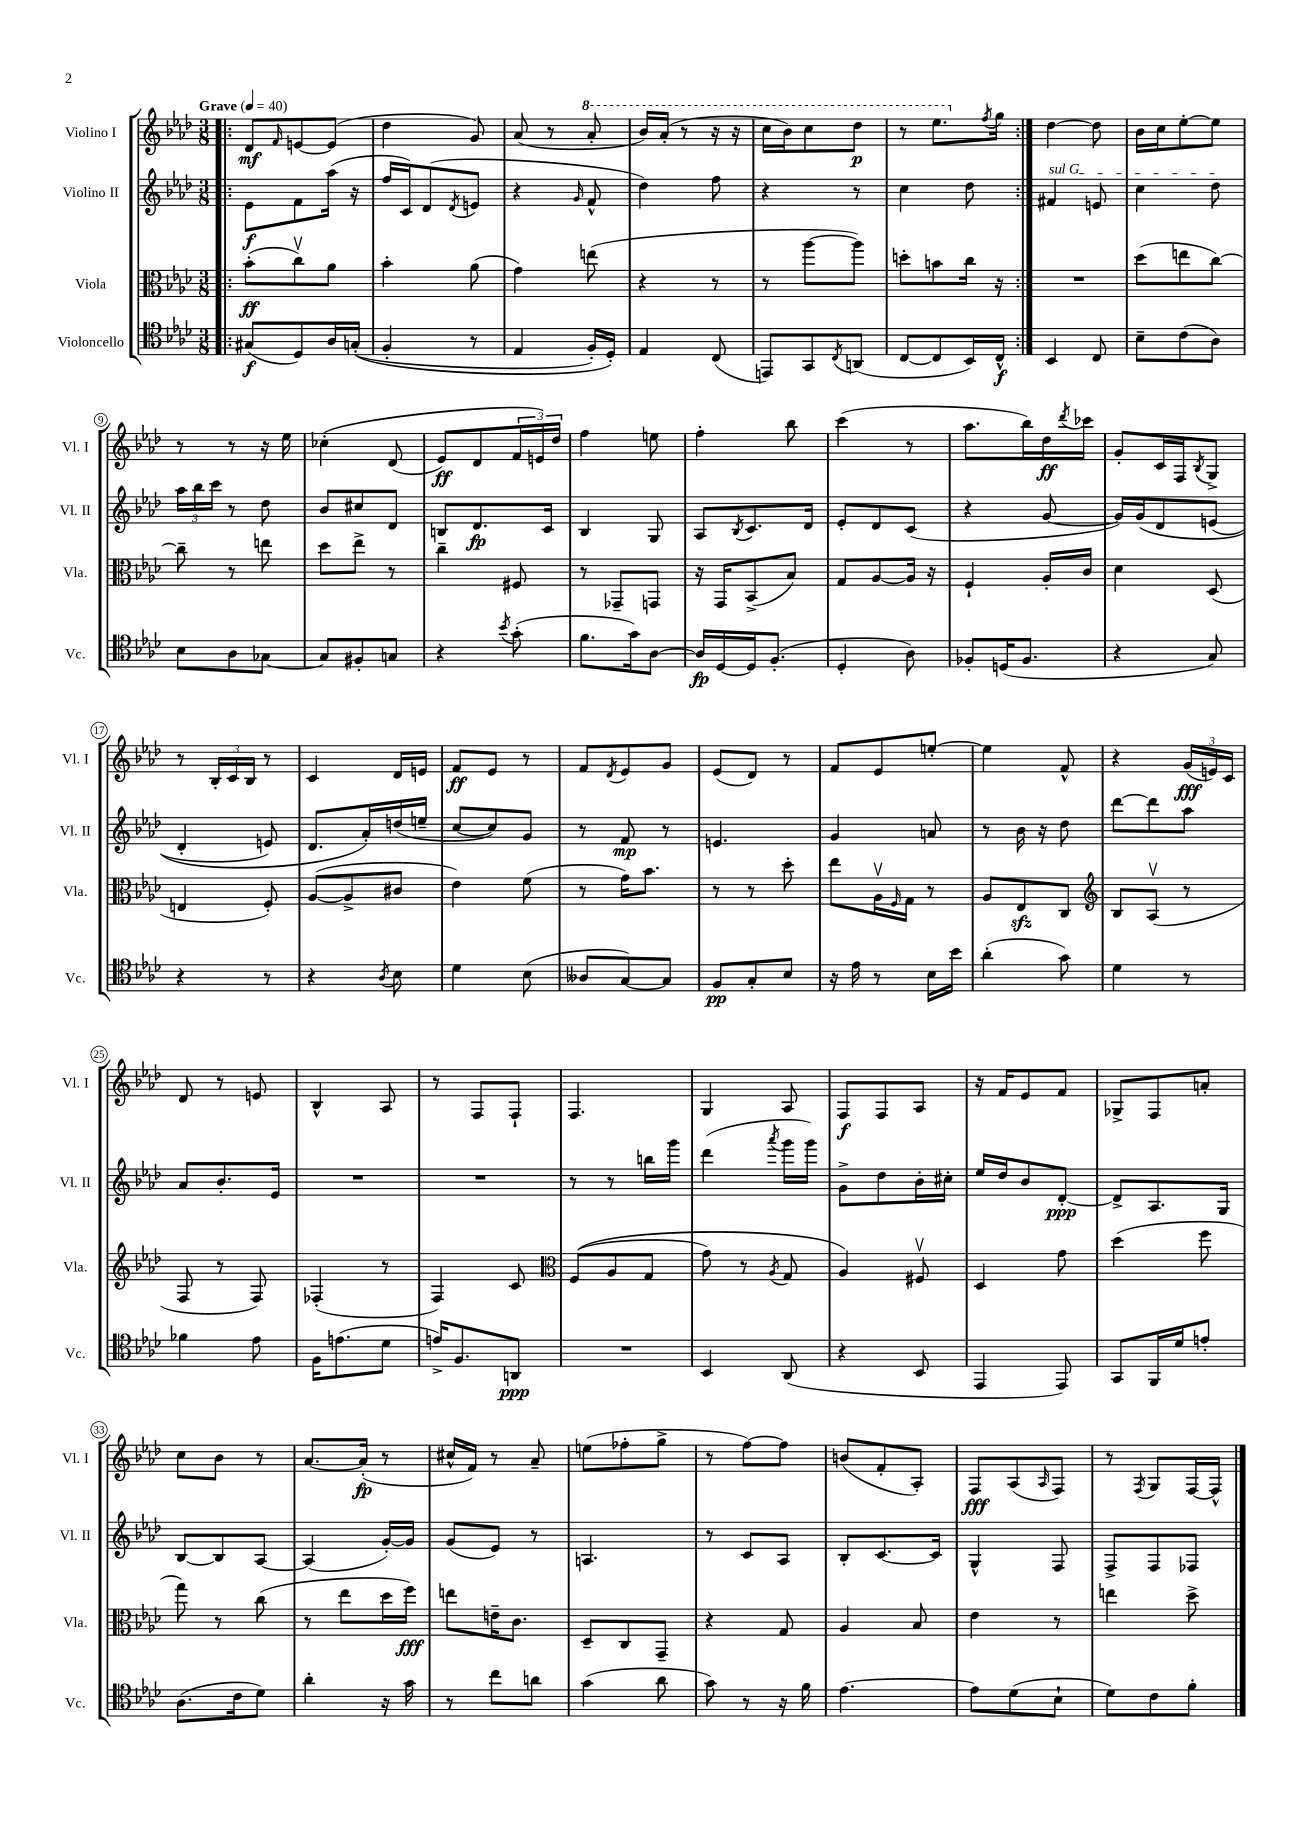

**kern	**dynam	**kern	**dynam	**kern	**dynam	**kern	**dynam
*part4	*part4	*part3	*part3	*part2	*part2	*part1	*part1
*staff4	*staff4	*staff3	*staff3	*staff2	*staff2	*staff1	*staff1
*I"Violoncello	*	*I"Viola	*	*I"Violino II	*	*I"Violino I	*
*I'Vc.	*	*I'Vla.	*	*I'Vl. II	*	*I'Vl. I	*
*clefC4	*	*clefC3	*	*clefG2	*	*clefG2	*
*k[b-e-a-d-]	*	*k[b-e-a-d-]	*	*k[b-e-a-d-]	*	*k[b-e-a-d-]	*
*M3/8	*	*M3/8	*	*M3/8	*	*M3/8	*
*MM40	*	*MM40	*	*MM40	*	*MM40	*
=1!|:	=1!|:	=1!|:	=1!|:	=1!|:	=1!|:	=1!|:	=1!|:
!	!	!	!	!	!	!LO:TX:a:B:t=Grave	!
(8G#X/L	f	(8b-'\L	ff	8e-\L	f	8d-/L	mf
.	.	.	.	.	.	16qqf/	.
8D-/)	.	8ccv\)	.	8f\	.	[8en/	.
16A-/L	.	8a-\J	.	(16aa-\Jk	.	(8e/J]	.
((16Gn'/JJ	.	.	.	16r	.	.	.
=2	=2	=2	=2	=2	=2	=2	=2
4F'/	.	4b-'\	.	16ff/LL	.	4dd-\	.
.	.	.	.	16c/J)	.	.	.
.	.	.	.	(8d-/	.	.	.
.	.	.	.	8qd-/	.	.	.
8r	.	(8a-\	.	8en/J	.	8g/)	.
=3	=3	=3	=3	=3	=3	=3	=3
4E-/	.	4g\)	.	4r	.	(8a-/	.
.	.	.	.	.	.	8r	.
.	.	.	.	16qqg/	.	.	.
*	*	*	*	*	*	*8va	*
16F'/LL)	.	(8een\	.	8f^^/	.	8aa-'/	.
16D-'/JJ)	.	.	.	.	.	.	.
=4	=4	=4	=4	=4	=4	=4	=4
4E-/	.	4r	.	4dd-\)	.	16bb-/LL)	.
.	.	.	.	.	.	(16aa-'/JJ	.
.	.	.	.	.	.	8r	.
(8C/	.	8r	.	8ff\	.	16r	.
.	.	.	.	.	.	16r	.
=5	=5	=5	=5	=5	=5	=5	=5
8EEn/L)	.	8r	.	4r	.	16ccc\LL	.
.	.	.	.	.	.	16bb-\J)	.
8GG/	.	[8aa-\L	.	.	.	8ccc\	.
8qC/	.	.	.	.	.	.	.
(8AAn/J	.	8aa-\J])	.	8r	.	8ddd-\J	p
=6	=6	=6	=6	=6	=6	=6	=6
[8C/L	.	8ddn'\L	.	4cc\	.	8r	.
8C/]	.	8bn\	.	.	.	8.eee-\L	.
16BB-/L)	.	16cc\Jk	.	8dd-\	.	.	.
*	*	*	*	*	*	*X8va	*
.	.	.	.	.	.	8qff/	.
16C^^/JJ	f	16r	.	.	.	16gg\Jk	.
=7:|!	=7:|!	=7:|!	=7:|!	=7:|!	=7:|!	=7:|!	=7:|!
!	!	!	!	!LO:TX:a:i:t=sul G	!	!	!
4BB-/	.	4.r	.	4f#X/	.	[4dd-\	.
8C/	.	.	.	8en/	.	8dd-\]	.
=8	=8	=8	=8	=8	=8	=8	=8
8B-~\L	.	(8dd-\L	.	4cc\	.	16b-\LL	.
.	.	.	.	.	.	16cc\J	.
(8c\	.	8een\	.	.	.	[8ee-'\	.
8A-\J)	.	[8cc\J)	.	8dd-\	.	8ee-\J]	.
!!LO:LB:g=z
=9	=9	=9	=9	=9	=9	=9	=9
8B-\L	.	8cc~\]	.	24aa-\LL	.	8r	.
.	.	.	.	24bb-\	.	.	.
.	.	.	.	24ccc\JJ	.	.	.
8A-\	.	8r	.	8r	.	8r	.
[8G-X\J	.	8een\	.	8dd-\	.	16r	.
.	.	.	.	.	.	16ee-\	.
=10	=10	=10	=10	=10	=10	=10	=10
8G-/L]	.	8dd-\L	.	8b-/L	.	(4cc-X'\	.
8F#X'/	.	8ee-^\J	.	8cc#X/	.	.	.
8Gn/J	.	8r	.	8d-/J	.	(8d-/	.
=11	=11	=11	=11	=11	=11	=11	=11
4r	.	4cc~\	.	8Bn/L	.	8e-/L)	ff
.	.	.	.	8.d-/	fp	8d-/	.
8qb-/	.	.	.	.	.	.	.
(8g'\	.	8F#X/	.	.	.	24f/L	.
.	.	.	.	.	.	24en/)	.
.	.	.	.	16c/Jk	.	.	.
.	.	.	.	.	.	24dd-/JJ	.
=12	=12	=12	=12	=12	=12	=12	=12
8.f\L	.	8r	.	4B-/	.	4ff\	.
.	.	8GG-X~/L	.	.	.	.	.
16g\k)	.	.	.	.	.	.	.
[8A-\J	.	8GGn/J	.	8G/	.	8een\	.
=13	=13	=13	=13	=13	=13	=13	=13
16A-/LL]	fp	16r	.	8A-/L	.	4ff'\	.
[16D-/	.	16GG/KL	.	.	.	.	.
.	.	.	.	8qB-/	.	.	.
16D-/J]	.	(8BB-^/	.	8.c/	.	.	.
(8.F'/J	.	.	.	.	.	.	.
.	.	8B-/J)	.	.	.	8bb-\	.
.	.	.	.	16d-/Jk	.	.	.
=14	=14	=14	=14	=14	=14	=14	=14
4D-'/	.	8G/L	.	8e-'/L	.	(4ccc\	.
.	.	[8A-/	.	8d-/	.	.	.
8A-\)	.	16A-/Jk]	.	(8c/J	.	8r	.
.	.	16r	.	.	.	.	.
=15	=15	=15	=15	=15	=15	=15	=15
8F-X'/L	.	4F`/	.	4r	.	8.aa-\L	.
(16Dn/K	.	.	.	.	.	.	.
8.F-/J	.	.	.	.	.	16bb-\L)	.
.	.	16A-'/LL	.	[8g/	.	16dd-\	ff
.	.	.	.	.	.	8qddd-/	.
.	.	16c/JJ	.	.	.	16ccc-X\JJ	.
=16	=16	=16	=16	=16	=16	=16	=16
4r	.	4d-\	.	16g/LL])	.	8g'/L	.
.	.	.	.	(16g/J	.	.	.
.	.	.	.	8d-/	.	16c/L	.
.	.	.	.	.	.	16F/J	.
.	.	.	.	.	.	8qB-/	.
8G/)	.	(8D-/	.	(8en/J	.	8G^/J	.
!!LO:LB:g=z
=17	=17	=17	=17	=17	=17	=17	=17
4r	.	4En/	.	4d-'/	.	8r	.
.	.	.	.	.	.	24B-'/LL	.
.	.	.	.	.	.	24c/	.
.	.	.	.	.	.	24B-/JJ	.
8r	.	8F'/)	.	8en/)	.	8r	.
=18	=18	=18	=18	=18	=18	=18	=18
4r	.	([8A-/L	.	8.d-/L	.	4c/	.
.	.	8A-^/]	.	.	.	.	.
.	.	.	.	16a-'/L)	.	.	.
8qA-/	.	.	.	.	.	.	.
8B-\	.	8c#X/J	.	(16ddn/	.	16d-/LL	.
.	.	.	.	16een~/JJ	.	16en/JJ	.
=19	=19	=19	=19	=19	=19	=19	=19
4d-\	.	4e-\)	.	[8cc/L	.	8f/L	ff
.	.	.	.	8cc/])	.	8e-/J	.
(8B-\	.	(8f\	.	8g/J	.	8r	.
=20	=20	=20	=20	=20	=20	=20	=20
8A--X/L	.	8r	.	8r	.	8f/L	.
.	.	.	.	.	.	8qd-/	.
[8G/)	.	16g\KL)	.	8f/	mp	8e-/	.
.	.	8.b-\J	.	.	.	.	.
8G/J]	.	.	.	8r	.	8g/J	.
=21	=21	=21	=21	=21	=21	=21	=21
8F/L	pp	8r	.	4.en/	.	(8e-/L	.
8G'/	.	8r	.	.	.	8d-/J)	.
8B-/J	.	8dd-'\	.	.	.	8r	.
=22	=22	=22	=22	=22	=22	=22	=22
16r	.	8ee-\L	.	4g/	.	8f/L	.
16e-\	.	.	.	.	.	.	.
8r	.	16A-v\L	.	.	.	8e-/	.
.	.	16qqF/	.	.	.	.	.
.	.	16G\JJ	.	.	.	.	.
16B-\LL	.	8r	.	8an/	.	[8een'/J	.
16b-\JJ	.	.	.	.	.	.	.
=23	=23	=23	=23	=23	=23	=23	=23
(4a-'\	.	8A-/L	.	8r	.	4ee\]	.
.	.	8E-zz/	.	16b-\	.	.	.
.	.	.	.	16r	.	.	.
8g\)	.	8C/J	.	8dd-\	.	8f^^/	.
=24	=24	=24	=24	=24	=24	=24	=24
*	*	*clefG2	*	*	*	*	*
4d-\	.	8B-/L	.	[8ddd-\L	.	4r	.
.	.	(8A-v/J	.	8ddd-\]	.	.	.
8r	.	8r	.	8aa-\J	.	(24g/LL	fff
.	.	.	.	.	.	24en/)	.
.	.	.	.	.	.	24c/JJ	.
!!LO:LB:g=z
=25	=25	=25	=25	=25	=25	=25	=25
4f-X\	.	8F/	.	8a-/L	.	8d-/	.
.	.	8r	.	8.b-'/	.	8r	.
8e-\	.	8F/)	.	.	.	8en/	.
.	.	.	.	16e-/Jk	.	.	.
=26	=26	=26	=26	=26	=26	=26	=26
16F\KL	.	(4F-X'/	.	4.r	.	4B-^^/	.
(8.en\	.	.	.	.	.	.	.
8d-\J	.	8r	.	.	.	8A-/	.
=27	=27	=27	=27	=27	=27	=27	=27
16en^/KL)	.	4F/)	.	4.r	.	8r	.
8.F/	.	.	.	.	.	.	.
.	.	.	.	.	.	8F/L	.
8AAn/J	ppp	8c/	.	.	.	8F`/J	.
=28	=28	=28	=28	=28	=28	=28	=28
*	*	*clefC3	*	*	*	*	*
4.r	.	((8F/L	.	8r	.	4.F/	.
.	.	8A-/	.	8r	.	.	.
.	.	8G/J	.	16bbn\LL	.	.	.
.	.	.	.	16ggg\JJ	.	.	.
=29	=29	=29	=29	=29	=29	=29	=29
4BB-/	.	8g\)	.	(4ddd-\	.	4G/	.
.	.	8r	.	.	.	.	.
.	.	8qA-/	.	8qaaa-/	.	.	.
(8AA-/	.	8G/	.	16ggg\LL	.	8A-/	.
.	.	.	.	16ggg\JJ)	.	.	.
=30	=30	=30	=30	=30	=30	=30	=30
4r	.	4A-/)	.	8g^\L	.	8F/L	f
.	.	.	.	8dd-\	.	8F/	.
8BB-/	.	8F#Xv/	.	16b-'\L	.	8A-/J	.
.	.	.	.	16cc#X'\JJ	.	.	.
=31	=31	=31	=31	=31	=31	=31	=31
4EE-/	.	4D-/	.	16ee-/LL	.	16r	.
.	.	.	.	16dd-/J	.	16f/KL	.
.	.	.	.	8b-/	.	8e-/	.
8EE-/)	.	8g\	.	[8d-'/J	ppp	8f/J	.
=32	=32	=32	=32	=32	=32	=32	=32
8GG/L	.	(4dd-\	.	8d-^/L]	.	8G-X^/L	.
16FF/L	.	.	.	8.A-/	.	8F/	.
16d-/J	.	.	.	.	.	.	.
8en'/J	.	8ff\	.	.	.	8an'/J	.
.	.	.	.	16G/Jk	.	.	.
!!LO:LB:g=z
=33	=33	=33	=33	=33	=33	=33	=33
(8.A-\L	.	8gg\)	.	[8B-/L	.	8cc\L	.
.	.	8r	.	8B-/]	.	8b-\J	.
16c\k	.	.	.	.	.	.	.
8d-\J)	.	(8cc\	.	[8A-/J	.	8r	.
=34	=34	=34	=34	=34	=34	=34	=34
4a-'\	.	8r	.	(4A-/]	.	[8.a-/L	.
.	.	8ee-\L	.	.	.	.	.
.	.	.	.	.	.	(16a-'/Jk]	fp
16r	.	16dd-\L	.	[16g'/LL)	.	8r	.
16g\	.	16ff\JJ)	fff	16g/JJ]	.	.	.
=35	=35	=35	=35	=35	=35	=35	=35
8r	.	8een\L	.	(8g/L	.	16cc#X^^/LL	.
.	.	.	.	.	.	16f/JJ)	.
8cc\L	.	16en~\K	.	8e-/J)	.	8r	.
.	.	8.c\J	.	.	.	.	.
8an\J	.	.	.	8r	.	8a-~/	.
=36	=36	=36	=36	=36	=36	=36	=36
(4g\	.	8D-~/L	.	4.An/	.	(8een\L	.
.	.	8C/	.	.	.	8ff-X'\	.
8a-\	.	8GG~/J	.	.	.	8gg^\J	.
=37	=37	=37	=37	=37	=37	=37	=37
8g\)	.	4r	.	8r	.	8r	.
8r	.	.	.	8c/L	.	[8ff\L)	.
16r	.	8G/	.	8A-/J	.	8ff\J]	.
16f\	.	.	.	.	.	.	.
=38	=38	=38	=38	=38	=38	=38	=38
[4.e-\	.	4A-/	.	8B-'/L	.	(8bn/L	.
.	.	.	.	[8.c/	.	8f'/	.
.	.	8B-/	.	.	.	8A-'/J)	.
.	.	.	.	16c/Jk]	.	.	.
=39	=39	=39	=39	=39	=39	=39	=39
8e-\L]	.	4e-\	.	4G^^/	.	8F/L	fff
(8d-\	.	.	.	.	.	(8A-/	.
.	.	.	.	.	.	16qqA-/	.
8B-`\J	.	8r	.	8F/	.	8F/J)	.
=40	=40	=40	=40	=40	=40	=40	=40
8d-\L)	.	4een\	.	8F^/L	.	8r	.
.	.	.	.	.	.	8qF/	.
8c\	.	.	.	8F/	.	8G/L	.
8f'\J	.	8dd-^\	.	8F-X/J	.	[16F/L	.
.	.	.	.	.	.	16F^^/JJ]	.
==	==	==	==	==	==	==	==
*-	*-	*-	*-	*-	*-	*-	*-
